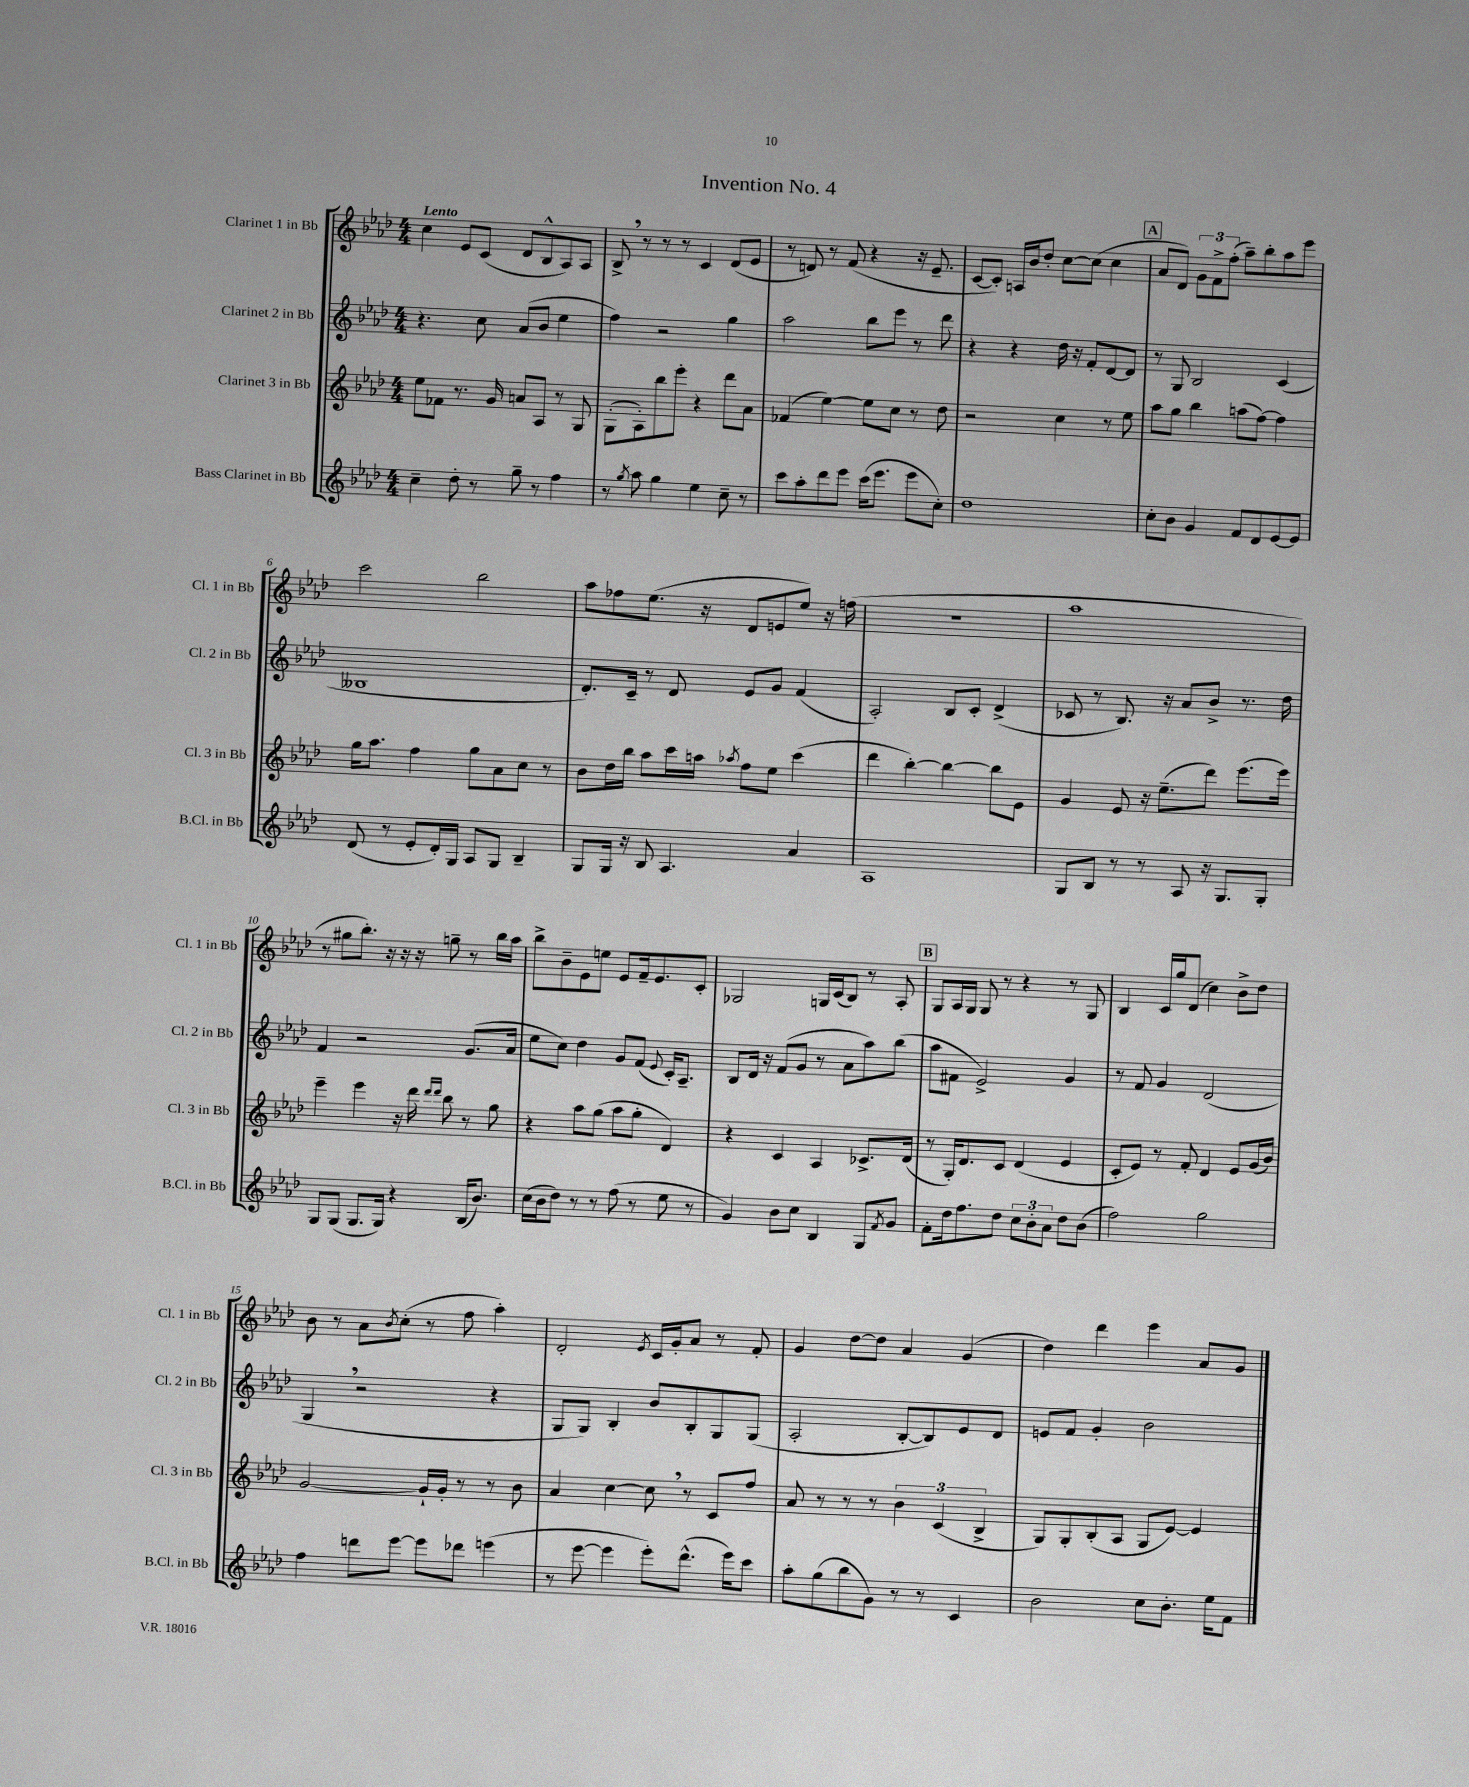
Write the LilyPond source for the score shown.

\header { title = "Invention No. 4" }
<<
\new StaffGroup <<
\new Staff = "s0" \with { instrumentName = "Clarinet 1 in Bb" shortInstrumentName = "Cl. 1 in Bb" } {
    \clef treble \key aes \major \numericTimeSignature \time 4/4 \tempo "Lento"
    c''4 ees'8 c'8( des'8 bes8-^ aes8) aes8 |
    bes8-> \breathe r8 r8 r8 c'4 des'8( ees'8 |
    r8 d'8) r8 f'8( r4 r16 ees'8.-- |
    c'8~ c'8-.) a16 bes'16 des''8-. c''8~ c''8( c''4 |
    \mark \markup { \box "A" } aes'8 des'8) \tuplet 3/2 { g'8 f'8-> f''8-.( } aes''8--) bes''8-. aes''8 ees'''8 |
    c'''2 bes''2 |
    aes''8 fes''8 ees''8.( r16 des'8 e'8 ees''8) r16 f''16( |
    R1 |
    aes''1 |
    r8 gis''8 bes''8.-.) r16 r16 r16 g''8-- r8 bes''16 aes''16 |
    bes''8-> bes'8-- ees'8 e''8 ees'8 f'16-- ees'8. c'8-. |
    ges2 g16 c'16( bes8) r8 aes8-. |
    \mark \markup { \box "B" } g8 aes16 g16 g8 r8 r4 r8 g8 |
    bes4 c'16 g''16 des'8( c''4) bes'8-> des''8 |
    bes'8 r8 aes'8 \acciaccatura { bes'8 } c''8-.( r8 f''8 aes''4-.) |
    des'2-. \acciaccatura { ees'8 } c'16 g'16-. aes'8 r8 f'8-. |
    g'4 des''8~ des''8 aes'4 g'4( |
    des''4) des'''4 ees'''4 aes'8 g'8 \bar "|." |
}
\new Staff = "s1" \with { instrumentName = "Clarinet 2 in Bb" shortInstrumentName = "Cl. 2 in Bb" } {
    \clef treble \key aes \major \numericTimeSignature \time 4/4
    r4. c''8 aes'8( bes'8 ees''4 |
    f''4) r2 g''4 |
    aes''2 bes''8 ees'''8 r8 des'''8 |
    r4 r4 des''16 r16 f'8-. des'8~ des'8 |
    \mark \markup { \box "A" } r8 g8 bes2 c'4( |
    beses1 |
    des'8.-.) c'16-- r8 des'8 ees'8 g'8 f'4( |
    aes2-.) bes8 c'8-. des'4->( |
    ces'8 r8 bes8.) r16 aes'8 bes'8-> r8. des''16 |
    f'4 r2 g'8.( aes'16 |
    ees''8 c''8) des''4 g'8 f'8( \appoggiatura { ees'8 } c'16-.) aes8.-- |
    bes8 des'16 r16 f'8( g'8 r8 aes'8 aes''8) bes''8( |
    \mark \markup { \box "B" } aes''8 fis'8 ees'2->) g'4 |
    r8 f'8 g'4 des'2( |
    g4 \breathe r2 r4 |
    g8 g8) bes4-. bes'8 bes8-. g8 g8( |
    aes2-. bes8~-. bes8) ees'8 des'8 |
    e'8 f'8 g'4-. bes'2 \bar "|." |
}
\new Staff = "s2" \with { instrumentName = "Clarinet 3 in Bb" shortInstrumentName = "Cl. 3 in Bb" } {
    \clef treble \key aes \major \numericTimeSignature \time 4/4
    ees''8 fes'8 r8. g'16 a'8 aes8 r8 g8 |
    g8-.( aes8-.) bes''8 ees'''8-. r4 des'''8 aes'8 |
    fes'4( ees''4~) ees''8 c''8 r8 des''8 |
    r2 c''4 r8 ees''8 |
    \mark \markup { \box "A" } aes''8 g''8 bes''4 a''8( f''8~) f''4 |
    g''16 aes''8. f''4 g''8 aes'8 c''8 r8 |
    bes'8 des''16 bes''16 aes''8 c'''16 a''16 \acciaccatura { aes''8 } f''8 ees''8 c'''4( |
    des'''4 bes''4~-.) bes''4~ bes''8 ees'8 |
    g'4 ees'8 r16 ees''8.--( des'''8) ees'''8.( ees'''16) |
    ees'''4-- ees'''4 r16 des'''16 \grace { des'''16 des'''16 } bes''8 r8 g''8 |
    r4 aes''8 g''8( aes''8 g''8-. des'4) |
    r4 c'4 aes4 ces'8.-> des'16( |
    \mark \markup { \box "B" } r8 g16-.) des'8. c'8 des'4( ees'4 |
    c'8-. ees'8) r8 f'8-. des'4 ees'8 g'16( bes'16) |
    g'2~ g'16-! g'16-. r8 r8 bes'8 |
    aes'4 c''4~ c''8 \breathe r8 c'8 f''8 |
    aes'8 r8 r8 r8 \tuplet 3/2 { bes'4 c'4( bes4-> } |
    g8) g8-. bes8-.( aes8 g8 ees'8~) ees'4 \bar "|." |
}
\new Staff = "s3" \with { instrumentName = "Bass Clarinet in Bb" shortInstrumentName = "B.Cl. in Bb" } {
    \clef treble \key aes \major \numericTimeSignature \time 4/4
    c''4-- des''8-. r8 g''8-- r8 f''4 |
    r8 \acciaccatura { g''8 } aes''8 g''4 ees''4 c''8-- r8 |
    c'''8 aes''8-. des'''8 ees'''8 c'''16( ees'''8. ees'''8 c''8-.) |
    des''1 |
    \mark \markup { \box "A" } c''8-. bes'8 g'4 f'8 des'8 ees'8~ ees'8 |
    des'8( r8 ees'8-. des'16-.) g16 aes8 g8 bes4-- |
    g8 g16 r16 bes8 aes4. aes'4 |
    aes1 |
    g8 bes8 r8 r8 aes8 r16 g8. g8-. |
    g8 g8( g8. g16) r4 bes16( bes'8.) |
    c''16( bes'16 des''8) r8 r8 f''8( r8 ees''8 r8 |
    g'4) bes'8 c''8 bes4 g8 \acciaccatura { f'8 } g'8 |
    \mark \markup { \box "B" } f'8-. des''16 f''8. des''8 \tuplet 3/2 { c''8 bes'8-. aes'8 } des''8 bes'8( |
    f''2) g''2 |
    f''4 d'''8 ees'''8~ ees'''8 des'''8 e'''4( |
    r8 ees'''8~ ees'''4 ees'''8-.) des'''8.-^( ees'''16) c'''8 |
    aes''8-. g''8( bes''8 g'8) r8 r8 c'4 |
    bes'2 c''8 bes'8.-. ees''16 f'8 \bar "|." |
}
>>
>>
